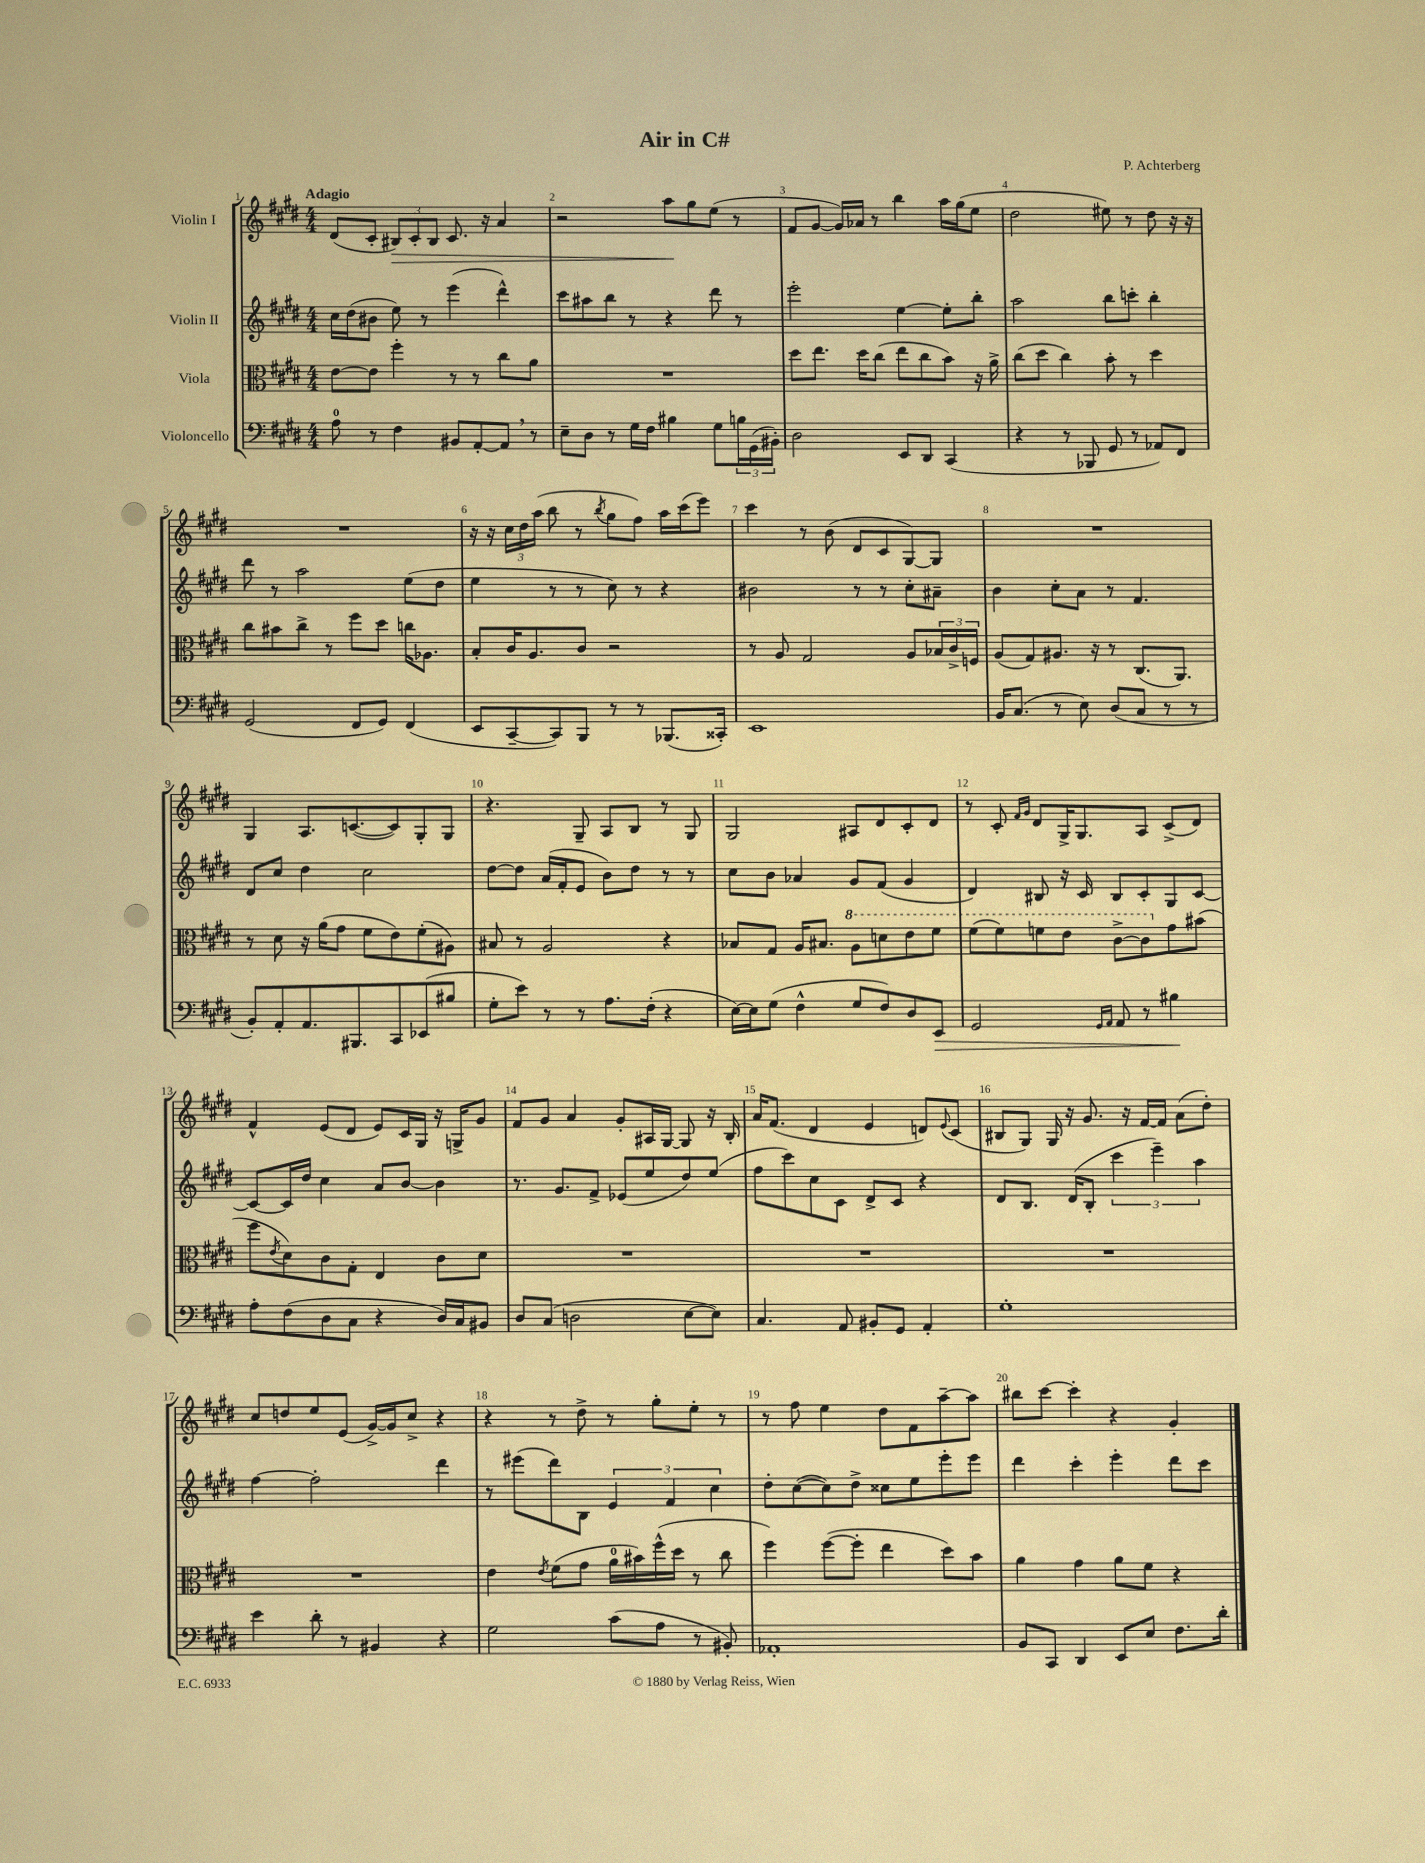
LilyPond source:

\header { title = "Air in C#" composer = "P. Achterberg" }
<<
\new StaffGroup <<
\new Staff = "s0" \with { instrumentName = "Violin I" } {
    \clef treble \key e \major \numericTimeSignature \time 4/4 \tempo "Adagio"
    dis'8( cis'8-. \tuplet 3/2 { bis8\>) cis'8-. bis8 } cis'8. r16 a'4 |
    r2 a''8\! gis''8 e''8( r8 |
    fis'8 gis'8~ gis'16) aes'16 r8 b''4 a''16 gis''16( e''8 |
    dis''2 eis''8) r8 dis''8 r16 r16 |
    R1 |
    r16 r16 \tuplet 3/2 { cis''16 dis''16 a''16( } b''8 r8 \acciaccatura { b''8 } gis''8 fis''8) a''16 cis'''16( e'''8) |
    cis'''4 r8 b'8( dis'8 cis'8 gis8~) gis8 |
    R1 |
    gis4 a8. c'8.~( c'8) gis8-. gis8 |
    r4. gis8-- a8 b8 r8 gis8 |
    gis2 ais8 dis'8 cis'8-. dis'8 |
    r8 cis'8-. \grace { fis'16 gis'16 } dis'8 gis16-> gis8. a8 cis'8->( dis'8) |
    fis'4-^ e'8( dis'8 e'8) cis'16 gis16 r16 g16-> gis'8 |
    fis'8 gis'8 a'4 gis'8-. ais16 gis16~ gis8 r16 b16-. |
    a'16 fis'8.( dis'4 e'4 d'8) \appoggiatura { e'8 } cis'8( |
    bis8 gis8) gis16 r16 gis'8. r16 fis'16~ fis'16 a'8( dis''8-.) |
    cis''8 d''8 e''8 e'8( gis'16~->) gis'16 cis''8-> r4 |
    r4 r8 dis''8-> r8 gis''8-. e''8-. r8 |
    r8 fis''8 e''4 dis''8 fis'8 a''8~-- a''8 |
    bis''8 cis'''8~ cis'''4-. r4 gis'4-. \bar "|." |
}
\new Staff = "s1" \with { instrumentName = "Violin II" } {
    \clef treble \key e \major \numericTimeSignature \time 4/4
    cis''16 dis''16( bis'8 e''8) r8 e'''4( dis'''4-^) |
    cis'''8 ais''8 b''8 r8 r4 dis'''8 r8 |
    e'''2-. e''4~ e''8-. b''8-. |
    a''2 b''8 c'''8-. b''4-. |
    dis'''8 r8 a''2 e''8( dis''8 |
    e''4 r8 r8 cis''8) r8 r4 |
    bis'2 r8 r8 cis''8-. ais'8-- |
    b'4 cis''8-. a'8 r8 fis'4. |
    dis'8 cis''8 dis''4 cis''2 |
    dis''8~ dis''8 a'16( fis'16-. e'8 b'8) dis''8 r8 r8 |
    cis''8 b'8 aes'4 gis'8 fis'8( gis'4 |
    dis'4) bis8 r16 cis'16 bis8 cis'8-. gis8 cis'8~ |
    cis'8~ cis'16 dis''16 cis''4 a'8 b'8~ b'4 |
    r8. gis'8. fis'8-> ees'8( e''8 dis''8) e''8( |
    fis''8 cis'''8) cis''8 cis'8 dis'8-> cis'8 r4 |
    dis'8 b8. dis'16( b8-. \tuplet 3/2 { cis'''4 e'''4--) a''4 } |
    fis''4~ fis''2-. dis'''4 |
    r8 eis'''8( dis'''8) b8 \tuplet 3/2 { e'4 fis'4 cis''4 } |
    dis''8-. cis''8~( cis''8) dis''8-> cisis''8 e''8 e'''8-. e'''8 |
    dis'''4 cis'''4-. e'''4-. dis'''8 cis'''8 \bar "|." |
}
\new Staff = "s2" \with { instrumentName = "Viola" } {
    \clef alto \key e \major \numericTimeSignature \time 4/4
    e'8~ e'8 fis''4-. r8 r8 cis''8 a'8 |
    R1 |
    dis''8 e''8. dis''16 cis''8( e''8 cis''8 b'8) r16 a'16-> |
    cis''8( dis''8 cis''4) b'8-. r8 dis''4 |
    cis''8 bis'8 cis''8-> r8 fis''8 dis''8 c''16 aes8. |
    b8-. cis'16 a8. cis'8 r2 |
    r8 a8 gis2 a8 \tuplet 3/2 { bes16 cis'16-> f16 } |
    a8( gis8) ais8. r16 r8 cis8.( a,8.) |
    r8 dis'8 r16 a'16( gis'8 fis'8 e'8) fis'8-.( ais8) |
    bis8 r8 a2 r4 |
    bes8 gis8 a16 bis8. \ottava #1 a'8 d''8 e''8 fis''8 |
    fis''8( fis''8) f''8 e''8 cis''8~-> cis''8 \ottava #0 gis'8 bis'8( |
    fis''8 \acciaccatura { e'8 } dis'8) cis'8 gis8-. e4 cis'8 dis'8 |
    R1 |
    R1 |
    R1 |
    R1 |
    e'4 \acciaccatura { e'8 } fis'8( gis'8 a'16-0 bis'16) fis''16-^( dis''16 r8 cis''8 |
    fis''4) fis''8~( fis''8-. e''4 dis''8) b'8 |
    a'4 gis'4 a'8 fis'8 r4 \bar "|." |
}
\new Staff = "s3" \with { instrumentName = "Violoncello" } {
    \clef bass \key e \major \numericTimeSignature \time 4/4
    a8-0 r8 fis4 bis,8 a,8~-. a,8 \breathe r8 |
    e8-- dis8 r8 gis16 fis16 bis4 gis8 \tuplet 3/2 { b16 gis,16( bis,16-.) } |
    dis2 e,8 dis,8 cis,4( |
    r4 r8 bes,,8 gis,8 r8 aes,8) fis,8 |
    gis,2( fis,8 gis,8) fis,4( |
    e,8 cis,8~-- cis,8) b,,8 r8 r8 bes,,8.( cisis,16-.) |
    e,1 |
    b,16 cis8.( r8 e8) dis8( cis8 r8 r8 |
    b,8-.) a,8-. a,8. bis,,8. cis,8 ees,8( bis8 |
    gis8-. e'8) r8 r8 a8. fis16-.( r4 |
    e16~) e16 gis8( fis4-^ gis8 fis8) dis8 e,8\> |
    gis,2 \grace { gis,16 a,16 } a,8 r8 bis4\! |
    a8-. fis8( dis8 cis8 r4 dis16) cis16 bis,8 |
    dis8 cis8( d2 e8~ e8) |
    cis4. a,8 bis,8-. gis,8 a,4-. |
    gis1-. |
    e'4 dis'8-. r8 bis,4 r4 |
    gis2 cis'8( a8 r8 bis,8-.) |
    aes,1-. |
    b,8 cis,8 dis,4 e,8 e8 fis8. dis'16-. \bar "|." |
}
>>
>>
\layout { \context { \Score \override BarNumber.break-visibility = ##(#f #t #t) barNumberVisibility = #all-bar-numbers-visible } }
